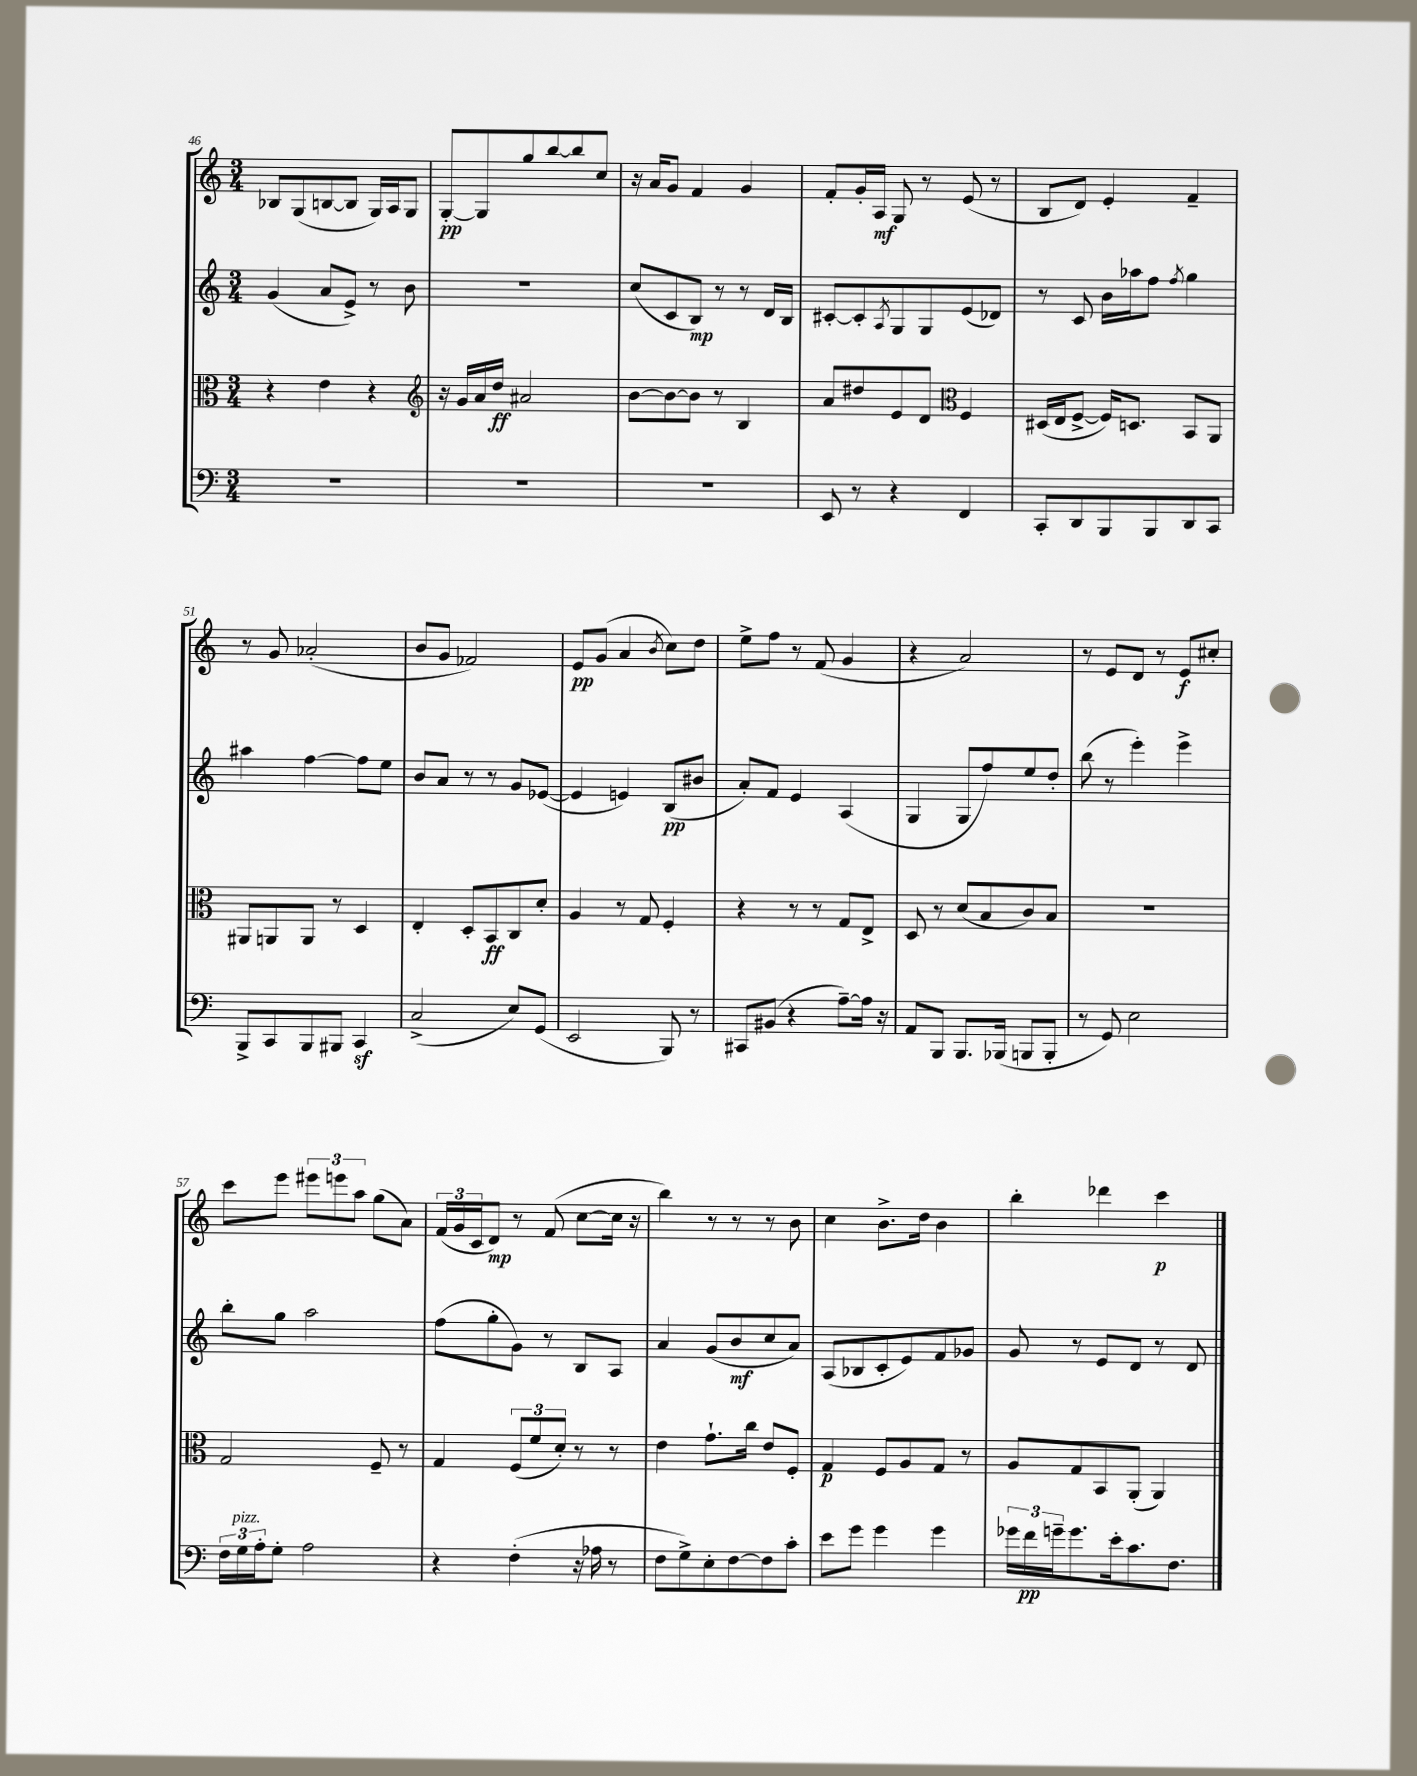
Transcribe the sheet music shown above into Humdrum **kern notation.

**kern	**kern	**kern	**kern
*staff4	*staff3	*staff2	*staff1
*clefF4	*clefC3	*clefG2	*clefG2
*k[]	*k[]	*k[]	*k[]
*M3/4	*M3/4	*M3/4	*M3/4
2.r	4r	(4g	8B-
.	.	.	(8G
.	4e	8a	[8B
.	.	8e^)	8B]
.	4r	8r	16G)
.	.	.	16A
.	.	8b	8G
=	=	=	=
*	*clefG2	*	*
2.r	16r	2.r	[8G'
.	16g	.	.
.	16a	.	8G]
.	16dd	.	.
.	2a#	.	8gg
.	.	.	[8bb
.	.	.	8bb]
.	.	.	8cc
=	=	=	=
2.r	[8b	(8cc	16r
.	.	.	16a
.	8b_	8c	8g
.	8b]	8B)	4f
.	8r	8r	.
.	4B	8r	4g
.	.	16d	.
.	.	16B	.
=	=	=	=
8EE	8a	[8c#'	8f'
8r	8dd#	8c#']	16g'
.	.	.	16A
.	.	8qA	.
4r	8e	8G	8G
.	8d	8G	8r
*	*clefC3	*	*
4FF	4F	(8e	(8e
.	.	8d-)	8r
=	=	=	=
8CC'	(16D#	8r	8B
.	16E	.	.
8DD	[8F^	8c	8d)
8BBB	16F])	16b	4e'
.	8.D	16aa-	.
8BBB	.	8ff	.
.	.	8qff	.
8DD	8BB	4gg	4f~
8CC	8AA	.	.
=	=	=	=
8BBB^	8AA#	4aa#	8r
8CC	8AA	.	8g
8BBB	8AA	[4ff	(2a-'
8BBB#	8r	.	.
4CC	4D	8ff]	.
.	.	8ee	.
=	=	=	=
(2C^	4E'	8b	8b
.	.	8a	8g
.	8D'	8r	2f-)
.	8BB	8r	.
8E)	8C	8g	.
(8GG	8d'	([8e-	.
=	=	=	=
2EE	4A	4e-]	8e
.	.	.	(8g
.	8r	4e)	4a
.	8G	.	.
.	.	.	8qb
8BBB)	4F'	(8B	8cc)
8r	.	8b#	8dd
=	=	=	=
8CC#	4r	8a')	8ee^
(8BB#	.	8f	8ff
4r	8r	4e	8r
.	8r	.	(8f
[8A~)	8G	(4A	4g
16A]	8E^	.	.
16r	.	.	.
=	=	=	=
8AA	8D	4G	4r
8BBB	8r	.	.
8.BBB	(8d	8G	2a)
.	8B	8ff)	.
(16BBB-	.	.	.
8BBB	8c)	8ee	.
8BBB'	8B	8dd'	.
=	=	=	=
8r	2.r	(8bb	8r
8GG)	.	8r	8e
2E	.	4eee')	8d
.	.	.	8r
.	.	4eee^	8e
.	.	.	8cc#'
=	=	=	=
24F	2G	8bb'	8ccc
24G	.	.	.
24A'	.	.	.
8G'	.	8gg	8eee
2A	.	2aa	12eee#
.	.	.	12eee
.	.	.	12aa
.	8F~	.	(8gg
.	8r	.	8a)
=	=	=	=
4r	4G	(8ff	(24f
.	.	.	24g
.	.	.	24c
.	.	8gg'	8d)
(4F'	(12F	8g)	8r
.	12f	.	.
.	.	8r	(8f
.	12d')	.	.
16r	8r	8B	[8cc
16A-	.	.	.
8r	8r	8A	16cc]
.	.	.	16r
=	=	=	=
8F	4e	4a	4bb)
8G^)	.	.	.
8E'	8.g`	(8g	8r
[8F	.	8b	8r
.	16cc	.	.
8F]	8e	8cc	8r
8c'	8F'	8a)	8b
=	=	=	=
8e	4G	(8A	4cc
8g	.	8B-	.
4g	8F	8c'	8.b^
.	8A	8e)	.
.	.	.	16dd
4g	8G	8f	4b
.	8r	8g-	.
=	=	=	=
24g-	8A	8g	4bb'
24f	.	.	.
24g~	.	.	.
8.g	8G	8r	.
.	8BB	8e	4ddd-
16e'	.	.	.
8.c	(8AA'	8d	.
.	4AA)	8r	4ccc
8.F	.	.	.
.	.	8d	.
==	==	==	==
*-	*-	*-	*-
